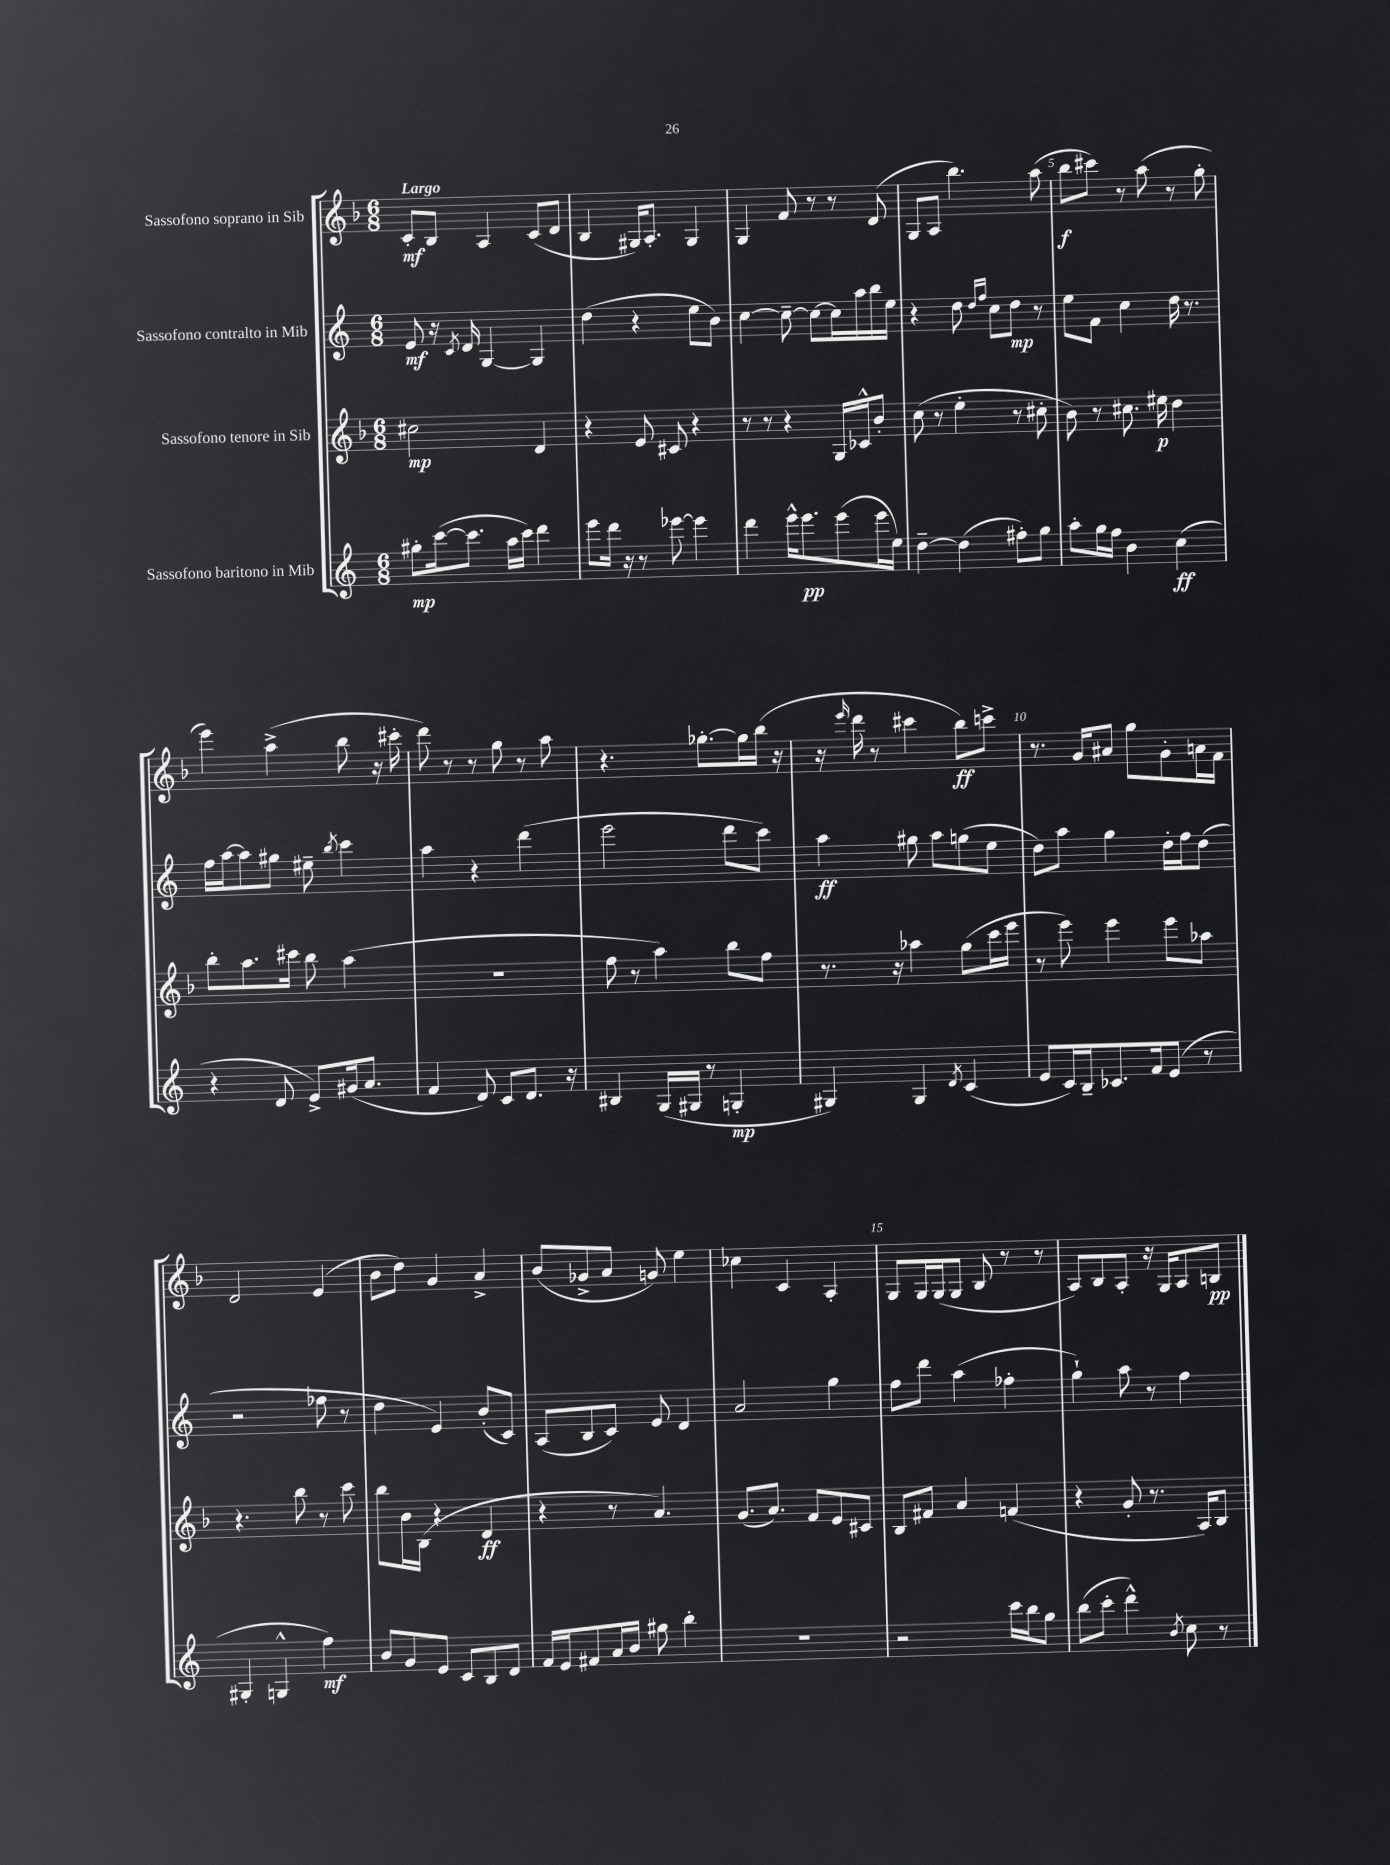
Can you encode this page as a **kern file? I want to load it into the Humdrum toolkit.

**kern	**kern	**kern	**kern
*staff4	*staff3	*staff2	*staff1
*clefG2	*clefG2	*clefG2	*clefG2
*k[]	*k[b-]	*k[]	*k[b-]
*M6/8	*M6/8	*M6/8	*M6/8
8gg#'\L	2cc#\	8e/	8c'/L
([16ccc\k	.	16r	8B-/J
.	.	8qc/	.
8.ccc\]J	.	16d/	.
.	.	[4G/	4A/
16aa\LL	.	.	.
16ccc\JJ)	.	.	.
4ddd\	4d/	4G/]	(8c/L
.	.	.	8d/J
=	=	=	=
8eee\L	4r	(4dd\	4B-/
16ddd\Jk	.	.	.
16r	.	.	.
8r	8e/	4r	16G#/LK)
.	.	.	8.A'/J
[8eee-\	8c#/	.	.
4eee-\]	4r	8ee\L	4G#/
.	.	8b\J)	.
=	=	=	=
4ddd\	8r	[4cc\	4G/
.	8r	.	.
16eee^^\LK	4r	8cc~\_	8f/
8.eee\	.	.	.
.	.	8cc\_L	8r
(8eee\	16G/LL	16cc\]L	8r
.	16c-^^/J	16aa\	.
16eee\L	8b-'/J	16bb\	(8d/
16ee\JJ)	.	16ee\JJ	.
=	=	=	=
[4dd~\	(8cc\	4r	8G/L
.	8r	.	8A/J
(4dd\]	4ee'\	8dd\	4.bb-\)
.	.	16qqdd/LL	.
.	.	16qqff/JJ	.
.	.	8cc\L	.
8ff#'\L)	8r	8dd\J	.
8gg\J	8cc#'\	8r	(8aa\
=	=	=	=
8aa'\L	8b-\)	8ee\L	8bb-\L
16gg\L	8r	8f\J	8ccc#\J)
16ff\JJ	.	.	.
4b\	8.cc#\	4cc\	8r
.	.	.	(8aa\
.	16ee#\	.	.
(4cc\	4dd\	16dd\	8r
.	.	8.r	.
.	.	.	8gg'\
=	=	=	=
4r	8bb-'\L	16ff\LL	4eee\)
.	.	[16aa\J	.
.	8.aa\	8aa\]	.
8d/	.	8gg#\J	(4aa^\
.	16ccc#\Jk	.	.
8e^/L)	8bb-\	8ee#~\	.
.	.	8qbb/	.
(16g#/k	(4aa\	4ccc\	8bb-\
8.a/J	.	.	.
.	.	.	16r
.	.	.	16ccc#'\
=	=	=	=
4f/	2.r	4aa\	8ddd\)
.	.	.	8r
8d/)	.	4r	8r
8c/L	.	.	8gg\
8.d/J	.	(4ddd\	8r
.	.	.	8aa\
16r	.	.	.
=	=	=	=
4B#/	8ff\	2eee\	4.r
.	8r	.	.
(16G/LL	4aa\)	.	.
16G#/JJ	.	.	.
8r	.	.	[8.gg-'\L
4G'/	8bb-\L	8ddd\L	.
.	.	.	16gg-\]L
.	8ff\J	8ccc\J)	(16bb-\JJ
.	.	.	16r
=	=	=	=
4G#/)	8.r	4aa\	16r
.	.	.	16qqeee/
.	.	.	16ddd\
.	.	.	8r
.	16r	.	.
4G#/	4aa-\	8gg#\	4ccc#\
.	.	8aa\L	.
8qd/	.	.	.
(4c/	(8gg\L	(8gg\	8bb-\L)
.	16ccc\L	8ee\J	8ccc^\J
.	16eee\JJ	.	.
=	=	=	=
8e/L	8r	8dd\L)	8.r
16c/L)	8eee\)	8aa\J	.
16B~/J	.	.	16g/LK
8.c-/	4eee\	4gg\	8a#/J
.	.	.	8gg\L
16f/k	.	.	.
(8e/J	8eee\L	16dd'\LL	8g'\
.	.	16ff\J	.
8r	8aa-\J	(8dd\J	16a\L
.	.	.	16f\JJ
=	=	=	=
4G#'/	4.r	2r	2d/
4G^^/	.	.	.
.	8bb-\	.	.
4ff\)	8r	8ff-\	(4e/
.	8ccc\	8r	.
=	=	=	=
8b/L	8bb-\L	4dd\	8b-\L
8g/	16b-\L	.	8dd\J)
.	(16B-\JJ	.	.
8e/J	4r	4e/)	4g/
8c/L	.	.	.
8B/	4d/	(8b'/L	4a^/
8d/J	.	8c/J)	.
=	=	=	=
16f/LL	4r	(8A/L	(8b-/L
16e/J	.	.	.
8f#/	.	8B/	8g-^/
16a/L	8r	8c/J)	8a/J
16b/JJ	.	.	.
8gg#\	4.a/)	8e/	8g/)
4bb'\	.	4d/	4ee\
=	=	=	=
2.r	(8.g/L	2a/	4cc-\
.	8.a/J)	.	.
.	.	.	4c/
.	8f/L	.	.
.	8e/	4gg\	4A'/
.	8c#/J	.	.
=	=	=	=
2r	8B-/L	8ff\L	8G/L
.	8f#/J	8ddd\J	16G/L
.	.	.	(16G/J
.	4a/	(4aa\	8G/J
.	.	.	8B-/
16ccc\LL	(4f/	4ff-'\	8r
16bb\J	.	.	.
8gg\J	.	.	8r
=	=	=	=
(8bb\L	4r	4gg`\)	8A/L)
8ccc'\J	.	.	8B-/
4ddd^^\)	8g'/	8aa\	8A'/J
.	8.r	8r	16r
.	.	.	16G/LK
8qb/	.	.	.
8cc\	.	4ff\	8A/
.	16A/LK)	.	.
8r	8B-/J	.	8B/J
==	==	==	==
*-	*-	*-	*-
